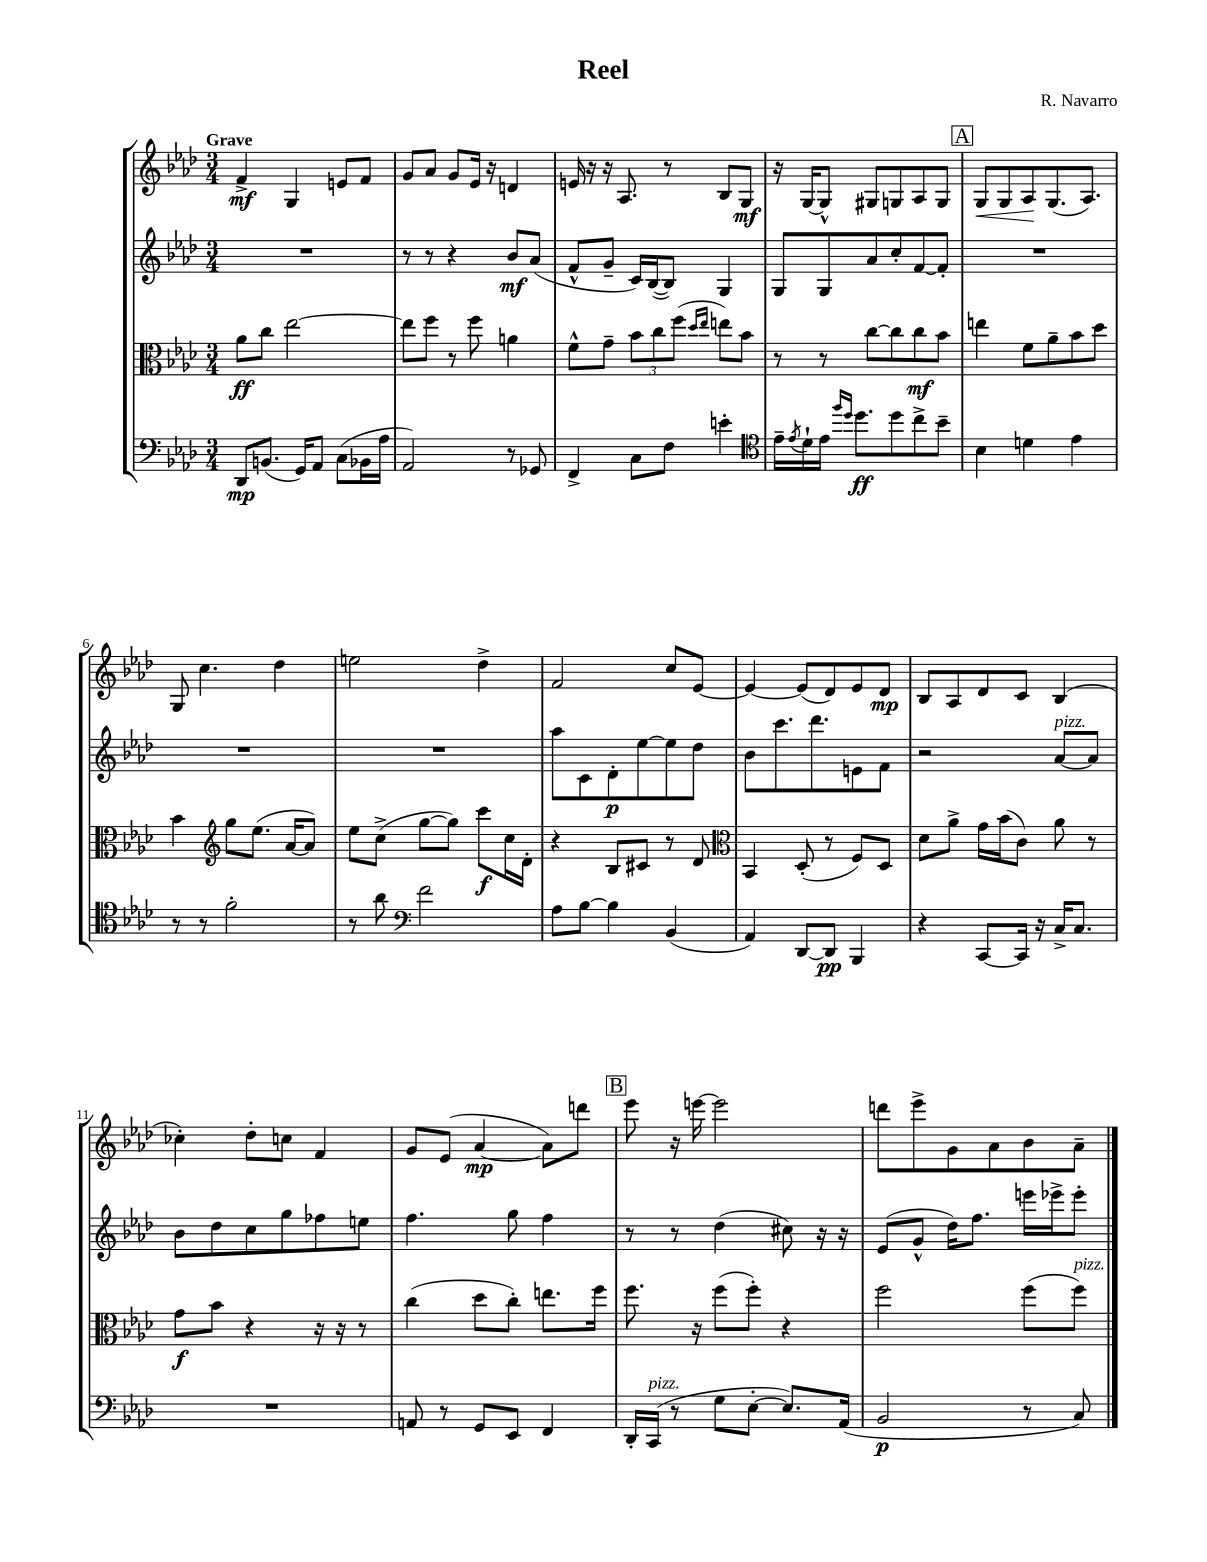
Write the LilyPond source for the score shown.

\header { title = "Reel" composer = "R. Navarro" }
<<
\new StaffGroup <<
\new Staff = "s0" {
    \clef treble \key aes \major \numericTimeSignature \time 3/4 \tempo "Grave"
    f'4->\mf g4 e'8 f'8 |
    g'8 aes'8 g'8 ees'16 r16 d'4 |
    e'16 r16 r16 aes8. r8 bes8 g8\mf |
    r16 g16~ g8-^ gis8 g8 aes8 g8 |
    \mark \markup { \box "A" } g8\< g8 aes8\! g8.( aes8.) |
    g8 c''4. des''4 |
    e''2 des''4-> |
    f'2 c''8 ees'8~ |
    ees'4~ ees'8( des'8) ees'8 des'8\mp |
    bes8 aes8 des'8 c'8 bes4( |
    ces''4-.) des''8-. c''8 f'4 |
    g'8 ees'8( aes'4~\mp aes'8) d'''8 |
    \mark \markup { \box "B" } ees'''8 r16 e'''16~ e'''2 |
    d'''8 ees'''8-> g'8 aes'8 bes'8 aes'8-- \bar "|." |
}
\new Staff = "s1" {
    \clef treble \key aes \major \numericTimeSignature \time 3/4
    R2. |
    r8 r8 r4 bes'8\mf aes'8( |
    f'8-^ g'8-- c'16) bes16~( bes8) g4 |
    g8 g8 aes'8 c''8-. f'8~ f'8-. |
    \mark \markup { \box "A" } R2. |
    R2. |
    R2. |
    aes''8 c'8 des'8-.\p ees''8~ ees''8 des''8 |
    bes'8 c'''8. des'''8. e'8 f'8 |
    r2 aes'8~^\markup { \italic "pizz." } aes'8 |
    bes'8 des''8 c''8 g''8 fes''8 e''8 |
    f''4. g''8 f''4 |
    \mark \markup { \box "B" } r8 r8 des''4( cis''8) r16 r16 |
    ees'8( g'8-^ des''16) f''8. e'''16 ees'''16-> ees'''8-. \bar "|." |
}
\new Staff = "s2" {
    \clef alto \key aes \major \numericTimeSignature \time 3/4
    aes'8\ff c''8 ees''2~ |
    ees''8 f''8 r8 f''8 a'4 |
    f'8-^ g'8-- \tuplet 3/2 { bes'8 c''8 f''8( } \grace { des''16 ees''16 } e''8) bes'8 |
    r8 r8 c''8~ c''8 c''8\mf bes'8 |
    \mark \markup { \box "A" } e''4 f'8 aes'8-- bes'8 des''8 |
    bes'4 \clef treble g''8 ees''8.( aes'16~ aes'8) |
    ees''8 c''8->( g''8~ g''8) c'''8\f c''16 des'16-. |
    r4 bes8 cis'8 r8 des'8 |
    \clef alto bes,4 des8-.( r8 f8) des8 |
    des'8 aes'8-> g'16 bes'16( c'8) aes'8 r8 |
    g'8\f bes'8 r4 r16 r16 r8 |
    c''4( des''8 c''8-.) e''8. f''16 |
    \mark \markup { \box "B" } f''8. r16 f''8( f''8-.) r4 |
    f''2 f''8( f''8^\markup { \italic "pizz." }) \bar "|." |
}
\new Staff = "s3" {
    \clef bass \key aes \major \numericTimeSignature \time 3/4
    des,8\mp b,8.( g,16) aes,8 c8( bes,16 aes16 |
    aes,2) r8 ges,8 |
    f,4-> c8 f8 e'4-. |
    \clef tenor ees'16-- \acciaccatura { ees'8 } des'16-! ees'16 \grace { f''16 des''16 } des''8.\ff des''8 c''8-> bes'8-- |
    \mark \markup { \box "A" } bes4 d'4 ees'4 |
    r8 r8 f'2-. |
    r8 aes'8 \clef bass f'2 |
    aes8 bes8~ bes4 bes,4( |
    aes,4) des,8~ des,8\pp bes,,4 |
    r4 c,8~ c,16 r16 c16-> c8. |
    R2. |
    a,8 r8 g,8 ees,8 f,4 |
    \mark \markup { \box "B" } des,16-. c,16^\markup { \italic "pizz." }( r8 g8 ees8~-. ees8.) aes,16( |
    bes,2\p r8 c8) \bar "|." |
}
>>
>>
